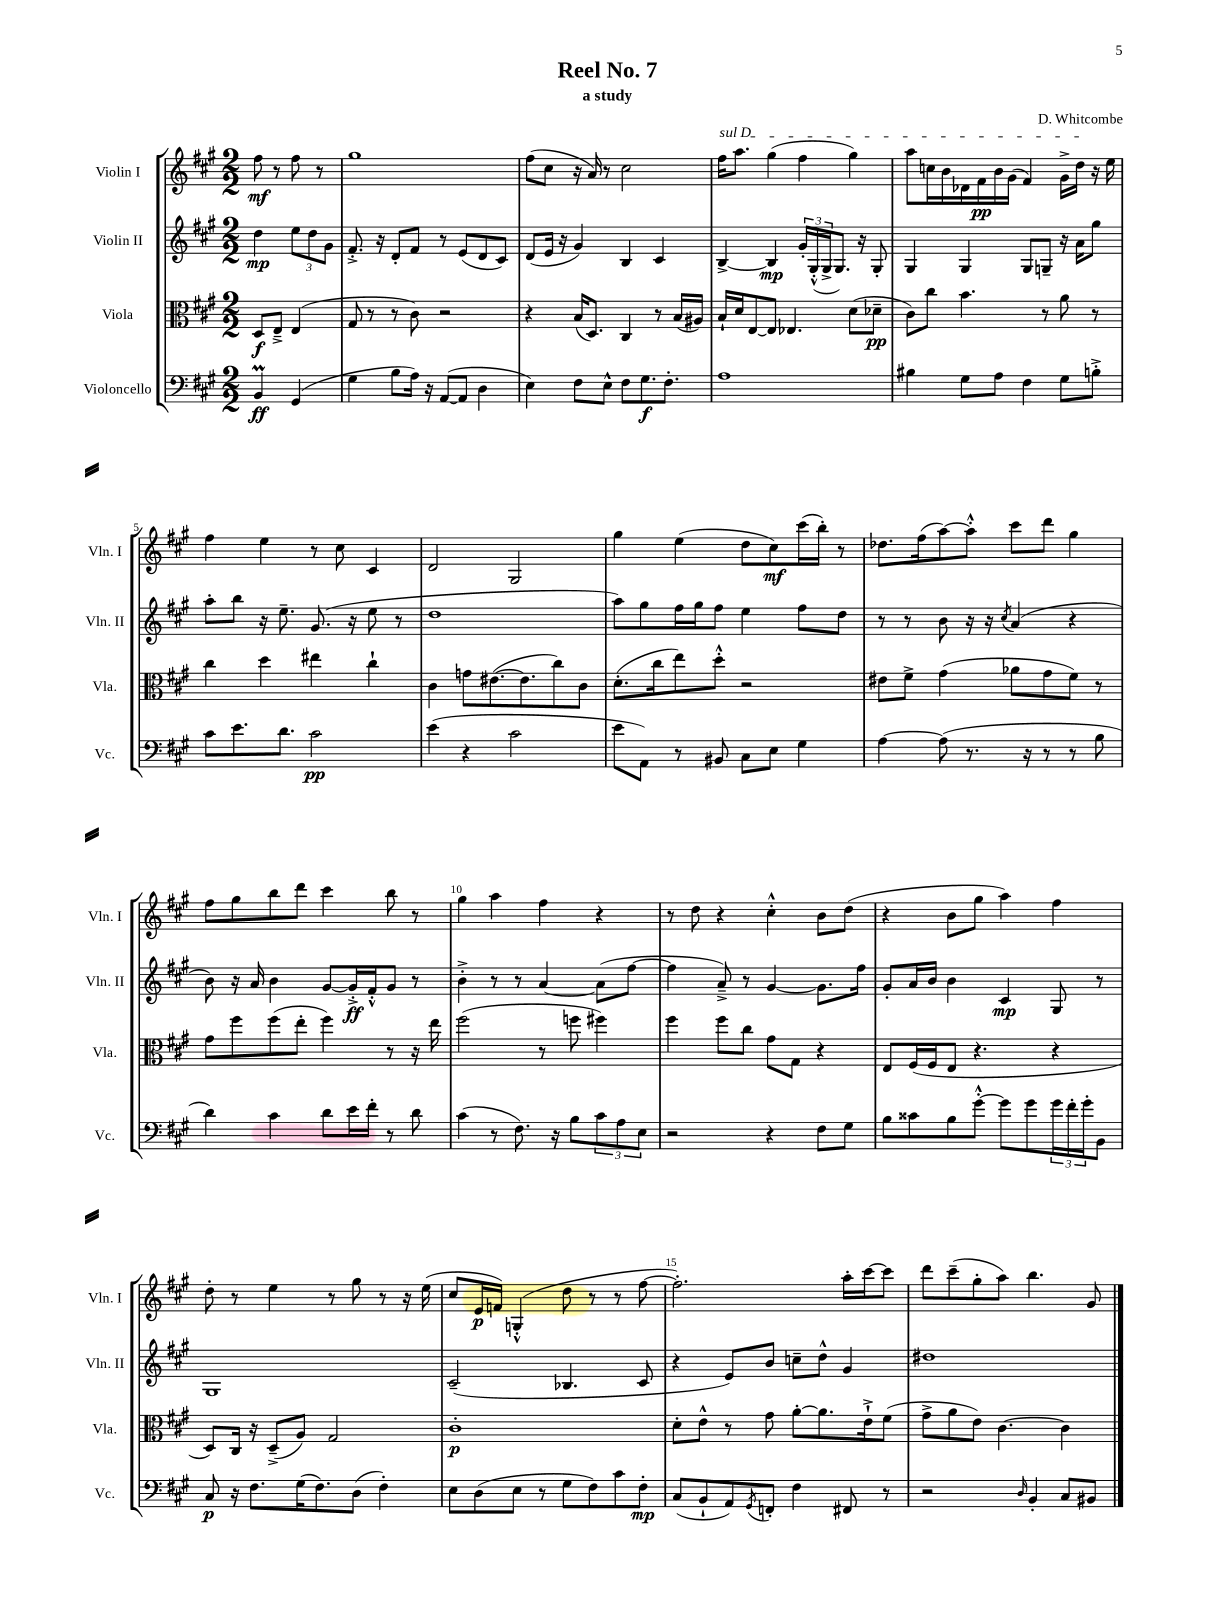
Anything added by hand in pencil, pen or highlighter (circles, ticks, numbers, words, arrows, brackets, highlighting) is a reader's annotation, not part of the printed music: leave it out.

**kern	**kern	**kern	**kern
*staff4	*staff3	*staff2	*staff1
*clefF4	*clefC3	*clefG2	*clefG2
*k[f#c#g#]	*k[f#c#g#]	*k[f#c#g#]	*k[f#c#g#]
*M2/2	*M2/2	*M2/2	*M2/2
4BB	8D	4dd	8ff#
.	8E~^	.	8r
(4GG#	(4E	12ee	8ff#
.	.	12dd	.
.	.	.	8r
.	.	12g#	.
=	=	=	=
4G#	8G#	8.f#'^	1gg#
.	8r	.	.
.	.	16r	.
8B	8r	8d'	.
16A)	8c#)	8f#	.
16r	.	.	.
([8AA	2r	8r	.
8AA]	.	(8e	.
4D	.	8d	.
.	.	8c#)	.
=	=	=	=
4E)	4r	(8d	(8ff#
.	.	16e	8cc#
.	.	16r	.
8F#	(16B	4g#)	16r
.	8.D)	.	16a)
8E^^	.	.	8r
8F#	4C#	4B	2cc#
8.G#	.	.	.
.	8r	4c#	.
8.F#'	.	.	.
.	(16B	.	.
.	16A#)	.	.
=	=	=	=
1A	16B`	[4B^	16ff#
.	16d	.	8.aa
.	[8E	.	.
.	8E]	4B]	(4gg#
.	4.E-	.	.
.	.	24g#'	4ff#
.	.	(24G#'^^	.
.	.	24G#^	.
.	.	8.G#)	.
.	(8d	.	4gg#)
.	.	16r	.
.	8d-~	8G#'	.
=	=	=	=
4B#	8c#)	4G#	8aa
.	8cc#	.	16cc
.	.	.	16b
8G#	4.b	4G#	16d-
.	.	.	16f#
8A	.	.	16b
.	.	.	(16g#
4F#	.	8G#	4f#)
.	8r	8G~	.
8G#	8a	16r	16g#^
.	.	16a	16dd
8B'^	8r	8gg#	16r
.	.	.	16ee
=	=	=	=
8c#	4cc#	8aa'	4ff#
8.e	.	8bb	.
.	4dd	16r	4ee
8.d	.	8.ee~	.
2c#	4ee#	(8.g#	8r
.	.	.	8cc#
.	.	16r	.
.	4cc#`	8ee	4c#
.	.	8r	.
=	=	=	=
(4e	4c#	1dd	2d
4r	8g	.	.
.	([8.e#	.	.
2c#	.	.	2G#
.	8.e#]	.	.
.	8cc#)	.	.
.	8c#	.	.
=	=	=	=
8e	(8.d'	8aa)	4gg#
8AA)	.	8gg#	.
.	16cc#	.	.
8r	8ee)	16ff#	(4ee
.	.	16gg#	.
8BB#	8dd'^^	8ff#	.
8C#	2r	4ee	8dd
8E	.	.	8cc#)
4G#	.	8ff#	(16ccc#
.	.	.	16bb')
.	.	8dd	8r
=	=	=	=
[4A	8e#	8r	8.dd-
.	8f#^	8r	.
.	.	.	(16ff#
(8A]	(4g#	8b	[8aa)
8.r	.	16r	8aa'^^]
.	.	16r	.
.	.	8qcc#	.
.	8a-	(4a	8ccc#
16r	.	.	.
8r	8g#	.	8ddd
8r	8f#)	4r	4gg#
8B	8r	.	.
=	=	=	=
4d)	8g#	8b)	8ff#
.	8ff#	16r	8gg#
.	.	16a	.
4c#	(8ff#	4b	8bb
.	8ee'	.	8ddd
8d	4ff#)	[8g#	4ccc#
16e	.	16g#'^]	.
16f#'	.	16f#'^^	.
8r	8r	8g#	8bb
8d	16r	8r	8r
.	16ee	.	.
=	=	=	=
(4c#	(2ff#	4b'^	4gg#
8r	.	8r	4aa
8.F#)	.	8r	.
.	8r	[4a	4ff#
16r	.	.	.
8B	8ff	.	.
12c#	4ff#)	(8a]	4r
12A	.	.	.
.	.	[8ff#	.
12E	.	.	.
=	=	=	=
2r	4ff#	4ff#]	8r
.	.	.	8dd
.	8ff#	8a~^)	4r
.	8cc#	8r	.
4r	8g#	[4g#	4cc#'^^
.	8G#	.	.
8F#	4r	8.g#]	8b
8G#	.	.	(8dd
.	.	16ff#	.
=	=	=	=
8B	8E	8g#'	4r
8c##	(16F#	16a	.
.	16F#	16b	.
8B	8E	4b	8b
[8g#'^^	4.r	.	8gg#
8g#]	.	4c#	4aa)
8g#	.	.	.
24g#	4r	8G#	4ff#
24f#'	.	.	.
24g#'	.	.	.
8BB	.	8r	.
=	=	=	=
8C#	8D)	1G#	8dd'
16r	16C#	.	8r
8.F#	16r	.	.
.	(8D~^	.	4ee
(16G#	8A)	.	.
8.F#)	.	.	.
.	2G#	.	8r
(8D	.	.	8gg#
4F#')	.	.	8r
.	.	.	16r
.	.	.	(16ee
=	=	=	=
8E	1c#'	(2c#~	8cc#
(8D	.	.	16e
.	.	.	16f)
8E	.	.	(4G'^^
8r	.	.	.
8G#	.	4.B-	8dd
8F#)	.	.	8r
8c#	.	.	8r
8F#'	.	8c#	[8ff#
=	=	=	=
(8C#	8d'	4r	2.ff#'])
8BB`	8e^^	.	.
8AA)	8r	8e)	.
8qGG#	.	.	.
8FF'	8g#	8b	.
4F#	[8a'	8cc~	.
.	8.a]	8dd^^	.
8FF#	.	4g#	16aa'
.	16e`^	.	[16ccc#
8r	(8f#	.	8ccc#]
=	=	=	=
2r	8g#^	1dd#	8ddd
.	8a	.	(8ccc#~
.	8e)	.	8gg#'
.	[4.c#	.	8aa)
16qqD	.	.	.
4BB'	.	.	4.bb
8C#	4c#]	.	.
8BB#	.	.	8g#
==	==	==	==
*-	*-	*-	*-
